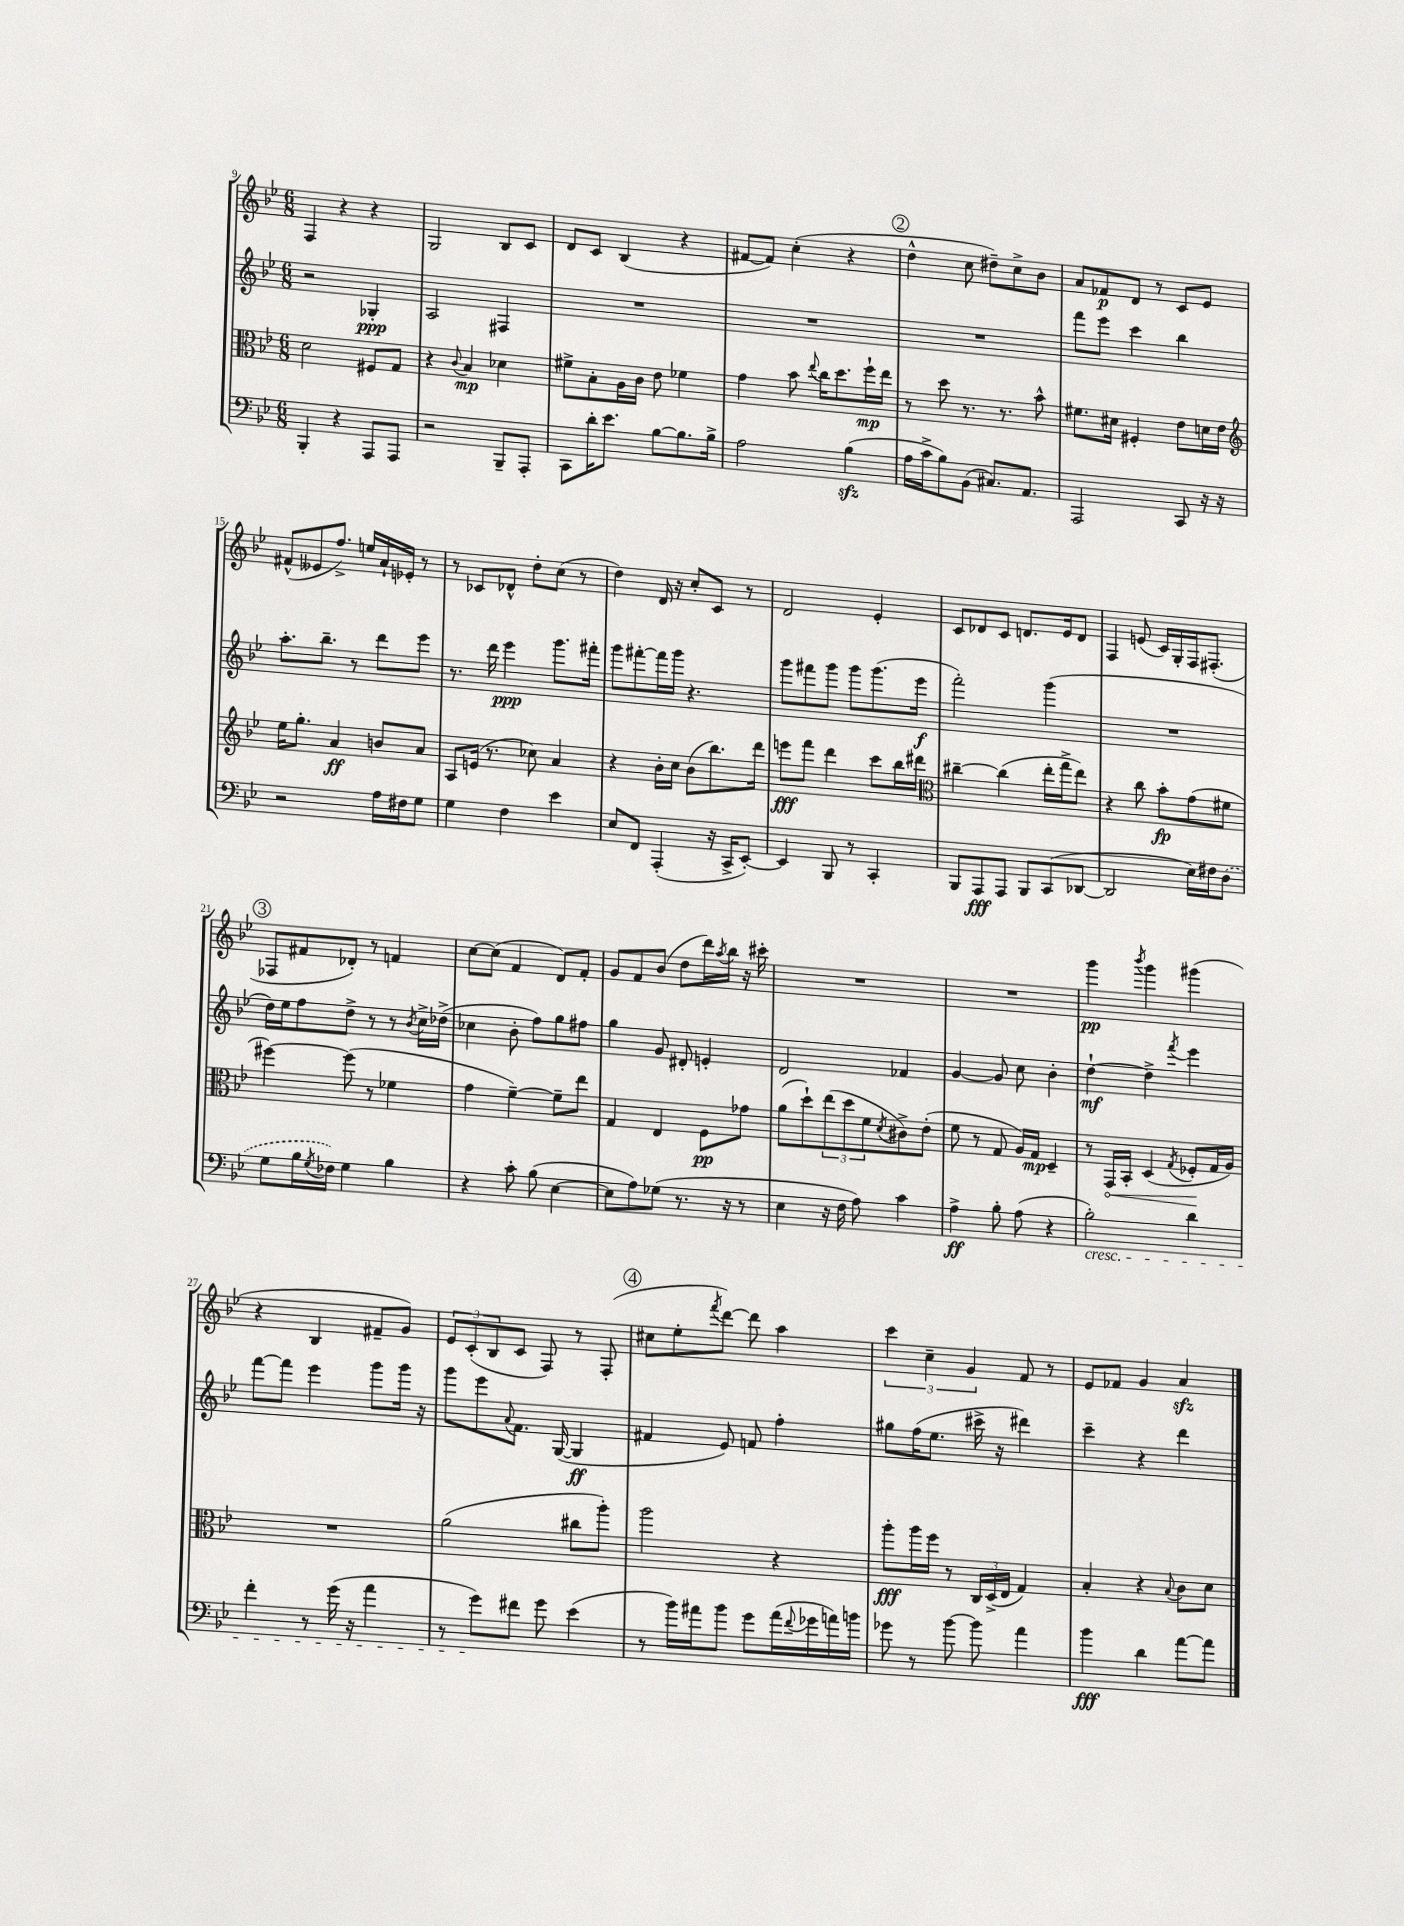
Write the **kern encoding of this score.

**kern	**dynam	**kern	**dynam	**kern	**dynam	**kern	**dynam
*part4	*part4	*part3	*part3	*part2	*part2	*part1	*part1
*staff4	*staff4	*staff3	*staff3	*staff2	*staff2	*staff1	*staff1
*clefF4	*	*clefC3	*	*clefG2	*	*clefG2	*
*k[b-e-]	*	*k[b-e-]	*	*k[b-e-]	*	*k[b-e-]	*
*M6/8	*	*M6/8	*	*M6/8	*	*M6/8	*
=9	=9	=9	=9	=9	=9	=9	=9
4BBB-'/	.	2d\	.	2r	.	4F/	.
4r	.	.	.	.	.	4r	.
8AAA/L	.	8F#X/L	.	4G-X'/	ppp	4r	.
8AAA/J	.	8G/J	.	.	.	.	.
=10	=10	=10	=10	=10	=10	=10	=10
2r	.	4r	.	2A/	.	2G/	.
.	.	8qqc/	.	.	.	.	.
.	.	4B-/	mp	.	.	.	.
8BBB-~/L	.	4d-X\	.	4F#X/	.	8B-/L	.
8AAA'/J	.	.	.	.	.	8c/J	.
=11	=11	=11	=11	=11	=11	=11	=11
8CC\L	.	8f#X^\L	.	2.r	.	8d/L	.
16d'\K	.	8B-'\	.	.	.	8c/J	.
8.e-\J	.	.	.	.	.	.	.
.	.	16A\L	.	.	.	(4B-/	.
.	.	16c\JJ	.	.	.	.	.
[8B-\L	.	8e-\	.	.	.	.	.
8.B-\]	.	4f-X\	.	.	.	4r	.
16B-^\Jk	.	.	.	.	.	.	.
=12	=12	=12	=12	=12	=12	=12	=12
2A\	.	4g\	.	2.r	.	[8f#X/L	.
.	.	.	.	.	.	8f#/J])	.
.	.	8b-\	.	.	.	(4cc'\	.
.	.	8qqee-/	.	.	.	.	.
.	.	16cc\KL	.	.	.	.	.
.	.	8.dd\	.	.	.	.	.
(4B-zz\	.	.	.	.	.	4r	.
.	.	16ff`\L	mp	.	.	.	.
.	.	16ee-\JJ	.	.	.	.	.
!!LO:REH:place=s1:t=2
=13	=13	=13	=13	=13	=13	=13	=13
16A\LL	.	8r	.	2.r	.	4dd^^\	.
16c^\J	.	.	.	.	.	.	.
8B-\)	.	8dd\	.	.	.	.	.
(8BB-\J	.	8.r	.	.	.	8cc\	.
8.C#X/L)	.	.	.	.	.	8dd#X~\L)	.
.	.	8.r	.	.	.	.	.
.	.	.	.	.	.	8cc^\	.
8.AA/J	.	.	.	.	.	.	.
.	.	8b-^^\	.	.	.	8b-\J	.
=14	=14	=14	=14	=14	=14	=14	=14
2AAA/	.	8.f#X\L	.	8fff\L	.	8a/L	.
.	.	.	.	8eee-\J	.	8f-X/	p
.	.	16d#X\Jk	.	.	.	.	.
.	.	4F#X'/	.	4ccc\	.	8d/J	.
.	.	.	.	.	.	8r	.
8CC/	.	8e-\L	.	4bb-\	.	8c/L	.
16r	.	16dn\L	.	.	.	8e-/J	.
16r	.	16e-\JJ	.	.	.	.	.
!!LO:LB:g=z
=15	=15	=15	=15	=15	=15	=15	=15
*	*	*clefG2	*	*	*	*	*
2r	.	16ee-\KL	.	8.aa'\L	.	(8f#X^^/L	.
.	.	8.gg'\J	.	.	.	.	.
.	.	.	.	.	.	8e--X/	.
.	.	.	.	8.bb-~\J	.	.	.
.	.	4a/	ff	.	.	8.ff^/J)	.
.	.	.	.	8r	.	.	.
.	.	.	.	.	.	16een/LL	.
16A\LL	.	8bn/L	.	8ddd\L	.	16a`/	.
16F#X\J	.	.	.	.	.	16e-X'/JJ	.
8G\J	.	8a/J	.	8eee-\J	.	8r	.
=16	=16	=16	=16	=16	=16	=16	=16
4G\	.	8A/L	.	8.r	.	8r	.
.	.	(16en/Jk	.	.	.	8c-X/L	.
.	.	8.r	.	16ddd\	.	.	.
4F\	.	.	.	4eee-\	ppp	8d-X^^/J	.
.	.	8cc-X\)	.	.	.	8dd'\L	.
4e-\	.	4a/	.	8.ggg\L	.	(8cc\J	.
.	.	.	.	.	.	8r	.
.	.	.	.	16fff#X'\Jk	.	.	.
=17	=17	=17	=17	=17	=17	=17	=17
8E-/L	.	4r	.	8ggg\L	.	4dd\)	.
8FF/J	.	.	.	[8fff#X'\	.	.	.
(4AAA'/	.	16b-'\LL	.	16fff#\L]	.	16d/	.
.	.	16cc\JJ	.	16ggg\JJ	.	16r	.
.	.	(8b-\L	.	4.r	.	8cc'/L	.
16r	.	8.bb-\)	.	.	.	8c/J	.
16CC^/KL	.	.	.	.	.	.	.
[8EE-'/J)	.	.	.	.	.	8r	.
.	.	16ddd\Jk	.	.	.	.	.
=18	=18	=18	=18	=18	=18	=18	=18
4EE-/]	.	8eeen\L	fff	8ggg\L	.	2d/	.
.	.	8fff\J	.	8fff#X\	.	.	.
8BBB-/	.	4ddd\	.	8ggg\J	.	.	.
8r	.	.	.	8ggg\L	.	.	.
4CC'/	.	8ccc\L	.	(8.ggg\	.	4e-'/	.
.	.	16bb-\L	.	.	.	.	.
.	.	16ddd#X\JJ	.	16eee-\Jk	f	.	.
=19	=19	=19	=19	=19	=19	=19	=19
*	*	*clefC3	*	*	*	*	*
8BBB-/L	.	[4cc#X~\	.	2fff'\)	.	8c/L	.
8AAA/	fff	.	.	.	.	8d-X/	.
8AAA/J	.	(4cc#\]	.	.	.	8c/J	.
8BBB-/L	.	.	.	.	.	8.dn/L	.
(8CC/	.	16ee-'\LL	.	(4ggg\	.	.	.
.	.	16gg^\J	.	.	.	16e-/k	.
[8DD-X/J	.	8ee-\J)	.	.	.	8d/J	.
=20	=20	=20	=20	=20	=20	=20	=20
2DD-/]	.	4r	.	2.r	.	4F/	.
.	.	8cc\	.	.	.	(8en/	.
.	.	8b-'\L	fp	.	.	16c/LL)	.
.	.	.	.	.	.	16G'/	.
16E-\LL)	.	(8g\	.	.	.	16F/J	.
16F#X\J	.	.	.	.	.	(8.F#X'/J	.
(8D\J	.	8f#X\J	.	.	.	.	.
!!LO:LB:g=z
!!LO:REH:place=s1:t=3
=21	=21	=21	=21	=21	=21	=21	=21
8G\L	.	[4ff#X\)	.	16dd\LL)	.	8F-X/L	.
.	.	.	.	16ee-\J	.	.	.
16B-\L	.	.	.	8ff\	.	8f#X/	.
8qG/	.	.	.	.	.	.	.
16F-X\JJ)	.	.	.	.	.	.	.
4G\	.	(8ff#\]	.	8dd^\J	.	8d-X'/J)	.
.	.	8r	.	8r	.	8r	.
4B-\	.	4f-X\	.	8r	.	4fn/	.
.	.	.	.	8qb-/	.	.	.
.	.	.	.	16cc^\LL	.	.	.
.	.	.	.	(16dd-X^\JJ	.	.	.
=22	=22	=22	=22	=22	=22	=22	=22
4r	.	4g\	.	4cc-X\	.	[8cc\L	.
.	.	.	.	.	.	(8cc\J]	.
8c'\	.	[4f~\)	.	8b-'\	.	4f/	.
(8B-\	.	.	.	8ff\L)	.	.	.
[4E-\	.	8f~\L]	.	8gg\	.	8d/L)	.
.	.	8ee-\J	.	8ff#X\J	.	8f'/J	.
=23	=23	=23	=23	=23	=23	=23	=23
8E-\L]	.	4G/	.	4gg\	.	8g/L	.
8A\)	.	.	.	.	.	8f/	.
(8G-X\J	.	4E-/	.	8g/	.	(8b-/J	.
8.r	.	.	.	8d#X'/	.	8dd\L	.
.	.	8F\L	pp	4en'/	.	16ddd\L)	.
.	.	.	.	.	.	8qaa/	.
16r	.	.	.	.	.	16bb-\JJ	.
8r	.	8g-X\J	.	.	.	16r	.
.	.	.	.	.	.	16ccc#X'\	.
=24	=24	=24	=24	=24	=24	=24	=24
4E-\	.	(8a\L	.	2d/	.	2.r	.
.	.	8dd`\)	.	.	.	.	.
16r	.	(12ee-\	.	.	.	.	.
16F\	.	.	.	.	.	.	.
.	.	12dd\	.	.	.	.	.
8A\)	.	.	.	.	.	.	.
.	.	12f\	.	.	.	.	.
.	.	8qd/	.	.	.	.	.
4c\	.	8c#X^\)	.	4f-X/	.	.	.
.	.	(8e-'\J	.	.	.	.	.
=25	=25	=25	=25	=25	=25	=25	=25
4A^\	ff	8f\	.	[4g/	.	2.r	.
.	.	8r	.	.	.	.	.
8B-'\	.	8G/	.	8g/]	.	.	.
(8A\	.	16A/LL)	.	8cc\	.	.	.
.	.	16G/JJ	mp	.	.	.	.
4r	.	4D~/	.	4b-'\	.	.	.
=26	=26	=26	=26	=26	=26	=26	=26
!LO:TX:b:i:t=cresc.	!	!	!	!	!	!	!
2B-'\)	.	8r	.	[4dd`\	mf	4ggg\	pp
!	!	!	!LO:HP:b	!	!	!	!
.	.	16GG/LL	<	.	.	.	.
.	.	16BB-'/JJ	.	.	.	.	.
.	.	.	.	.	.	8qbbb-/	.
.	.	(4D/	.	4dd^\]	.	4ggg\	.
.	.	8qG/	.	8qfff/	.	.	.
4d\	.	8F-X'/L	.	4eee-\	.	(4ggg#X\	.
.	.	16G/L	[	.	.	.	.
.	.	16A/JJ)	.	.	.	.	.
!!LO:LB:g=z
=27	=27	=27	=27	=27	=27	=27	=27
4f'\	.	2.r	.	[8fff\L	.	4r	.
.	.	.	.	8fff\J]	.	.	.
8r	.	.	.	4eee-\	.	4B-/	.
(16g\	.	.	.	.	.	.	.
16r	.	.	.	.	.	.	.
4a\	.	.	.	8ggg\L	.	8f#X~/L	.
.	.	.	.	16ggg\Jk	.	8g/J)	.
.	.	.	.	16r	.	.	.
=28	=28	=28	=28	=28	=28	=28	=28
8r	.	(2a\	.	8ggg\L	.	12e-/L	.
.	.	.	.	.	.	(12c'/	.
8g\L)	.	.	.	8eee-\	.	.	.
.	.	.	.	.	.	12B-/	.
.	.	.	.	8qqa/	.	.	.
8f#X\J	.	.	.	8.f\J	.	8c/J	.
8g\	.	.	.	.	.	8F/)	.
.	.	.	.	([16G/	.	.	.
(4e-\	.	8cc#X\L	.	4G/]	ff	8r	.
.	.	8aa'\J)	.	.	.	(8F'/	.
!!LO:REH:place=s1:t=4
=29	=29	=29	=29	=29	=29	=29	=29
8r	.	2aa\	.	4f#X/	.	8cc#X\L	.
16b-\LL)	.	.	.	.	.	8ee-'\	.
16a#X\J	.	.	.	.	.	.	.
.	.	.	.	.	.	8qfff/	.
8b-\J	.	.	.	8e-/)	.	[8ddd\J)	.
8g\L	.	.	.	8fn/	.	8ddd\]	.
(16a#\L	.	4r	.	4ff'\	.	4aa\	.
8qqf/	.	.	.	.	.	.	.
16g-X\	.	.	.	.	.	.	.
16an\)	.	.	.	.	.	.	.
16bn\JJ	.	.	.	.	.	.	.
=30	=30	=30	=30	=30	=30	=30	=30
8g-X\	.	8aa'\L	fff	8gg#X\L	.	6ccc\	.
8r	.	16aa\L	.	(16ff\K	.	.	.
.	.	.	.	.	.	6cc~\	.
.	.	16ff\JJ	.	8.ee-\J	.	.	.
[8b-\	.	8r	.	.	.	.	.
.	.	.	.	.	.	6g/	.
8b-\]	.	24C/LL	.	16ccc#X^\	.	.	.
.	.	(24D^/	.	.	.	.	.
.	.	.	.	16r	.	.	.
.	.	24E-/JJ	.	.	.	.	.
4a\	.	4G/)	.	4ddd#X\)	.	8f/	.
.	.	.	.	.	.	8r	.
=31	=31	=31	=31	=31	=31	=31	=31
4b-\	fff	4B-'/	.	4ccc~\	.	8e-/L	.
.	.	.	.	.	.	8f-X/J	.
4d\	.	4r	.	4r	.	4g/	.
.	.	8qqB-/	.	.	.	.	.
[8a\L	.	8c\L	.	4ddd\	.	4azz/	.
8a\J]	.	8d\J	.	.	.	.	.
==	==	==	==	==	==	==	==
*-	*-	*-	*-	*-	*-	*-	*-
